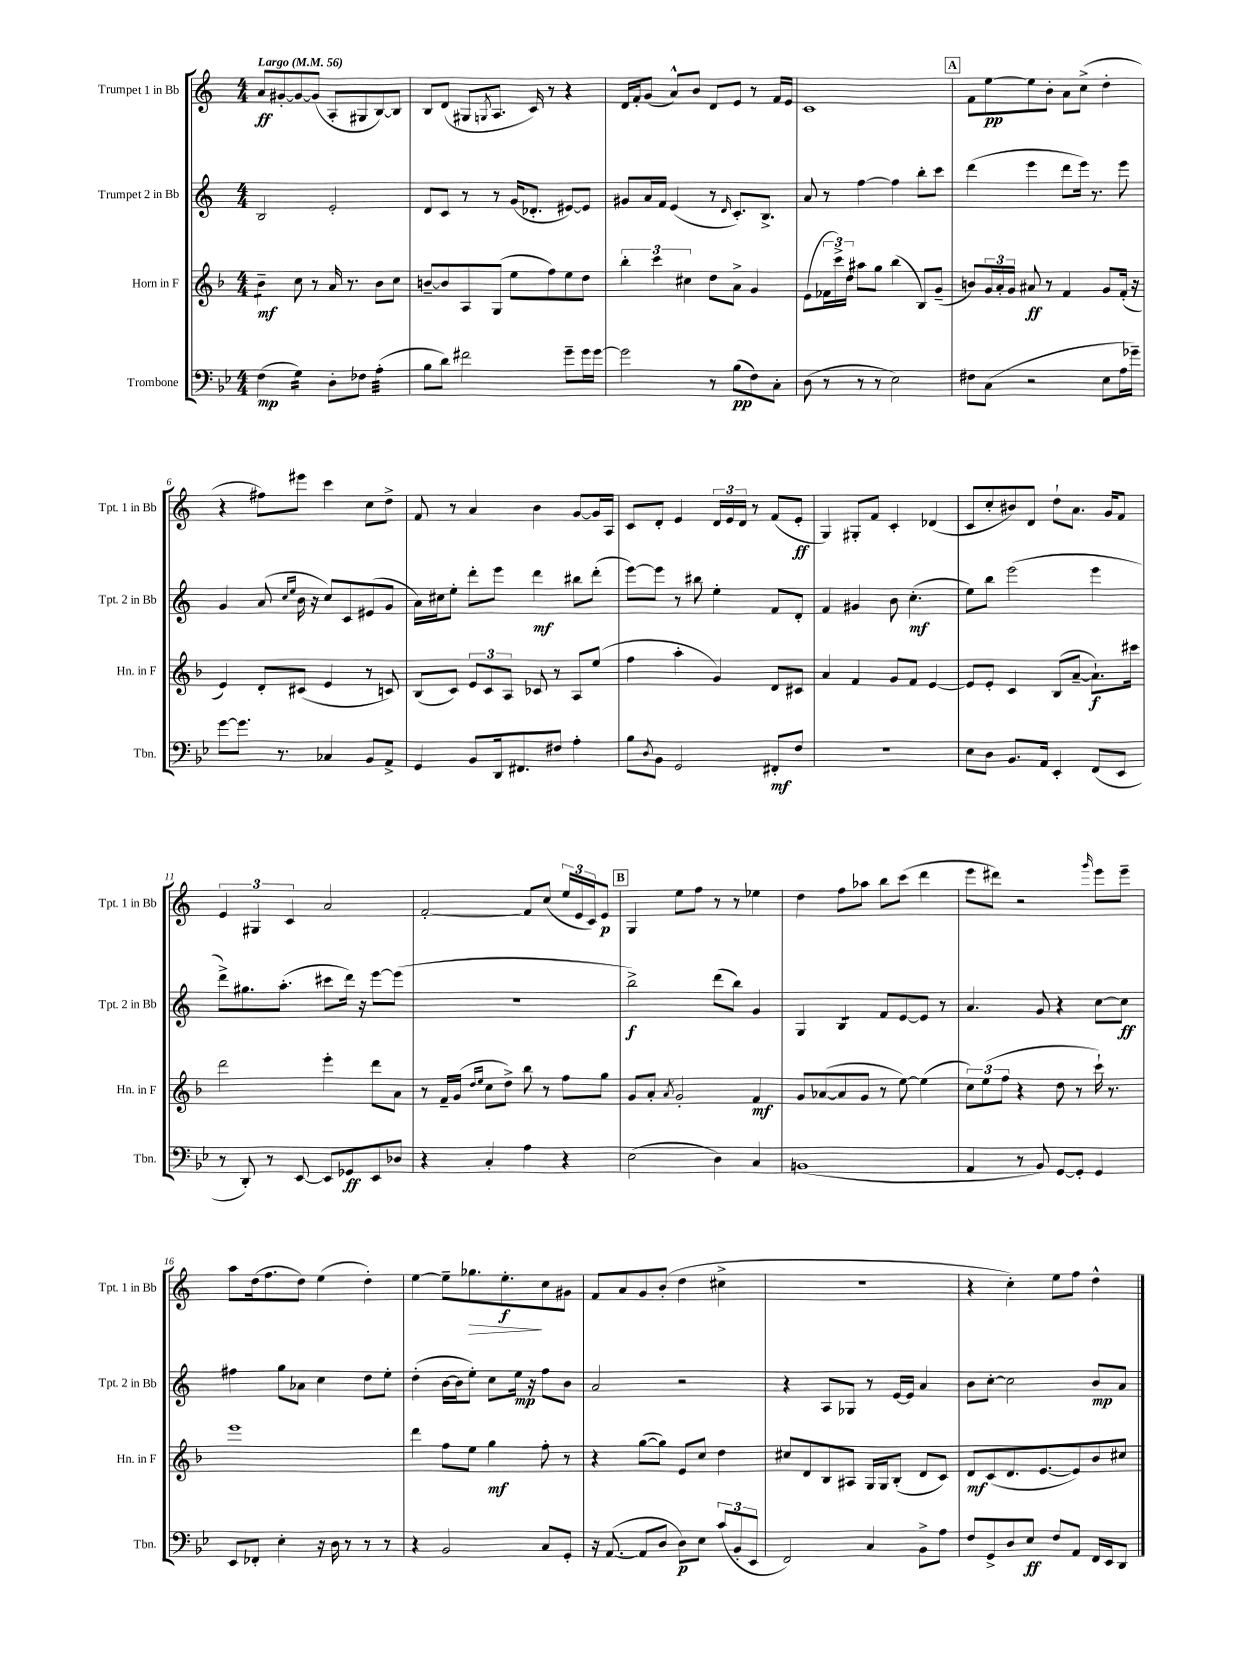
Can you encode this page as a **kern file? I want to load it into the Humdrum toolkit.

**kern	**kern	**kern	**kern
*staff4	*staff3	*staff2	*staff1
*clefF4	*clefG2	*clefG2	*clefG2
*k[b-e-]	*k[b-]	*k[]	*k[]
*M4/4	*M4/4	*M4/4	*M4/4
*MM56	*MM56	*MM56	*MM56
(4F	4b-~	2B	8a
.	.	.	[8g#'
4G)	8cc	.	8g#_
.	8r	.	(8g#]
8D'	16a	2e'	8A'
.	8.r	.	.
8F-	.	.	8G#
(4A'	8b-	.	[8B)
.	8cc	.	8B]
=	=	=	=
8B-	[8b~	8d	8B
8d)	8b]	8c	(8d
2f#	8A	8r	8G#
.	.	.	8qG
.	(8G	8r	8.A
.	8ee	(16g	.
.	.	8.d-'	16c)
.	8ff)	.	8r
8g~	8ee	[8e#)	4r
16g	8dd	8e#]	.
[16g	.	.	.
=	=	=	=
2g]	6bb-'	8g#	16d
.	.	.	16f'
.	.	16a	(8g
.	6ccc	.	.
.	.	16f	.
.	.	(4e	8a^^)
.	6cc#	.	.
.	.	.	8b
8r	8dd	8r	8d
.	.	16qqd	.
(8B-	8a^	8.c')	8e
8F)	4g	.	8r
.	.	8.B^	.
8C'	.	.	16f
.	.	.	16e
=	=	=	=
(8D	(8e	8a	1c
8r	24f-	8r	.
.	24ccc^)	.	.
.	24dd	.	.
8r	8aa#	[4ff	.
8r	8gg	.	.
2E-)	(4bb-	4ff]	.
.	8B-)	8bb'	.
.	(8g~	8ccc	.
=	=	=	=
8F#	8b)	(4ddd	8f
(8C	24g	.	[8ee
.	24a'	.	.
.	24g	.	.
2r	8a#	4eee	8ee]
.	8r	.	8b'
.	4f	8ddd	8a
.	.	16eee)	(8cc^
.	.	8.r	.
8E-	8g	.	4dd'
16A	(16f'	8eee	.
16g-~)	16r	.	.
=	=	=	=
[8g	4e)	4g	4r
8.g]	.	.	.
.	8d'	(8a	8ff#)
8.r	.	.	.
.	.	16qqcc	.
.	.	16qqee	.
.	(8c#	16b	8eee#
.	.	16r	.
4C-	4e	8cc)	4ccc
.	.	8c	.
8BB-	8r	(8e#	8cc
8AA^	8c)	8g	8dd^
=	=	=	=
4GG	(8B-	16a)	8f
.	.	16cc#	.
.	8c)	8ee'	8r
8BB-	12e	8ddd'	4a
.	12c	.	.
16DD	.	8eee	.
.	12A	.	.
8.FF#	.	.	.
.	8c-	4ddd	4b
8F#	8r	.	.
4A'	8A	8bb#	[8g
.	(8ee	(8ddd'	16g]
.	.	.	16A
=	=	=	=
8B-	4ff	[8eee)	8c
8qD	.	.	.
8BB-	.	8eee]	8d'
2GG	4aa'	8r	4e
.	.	8bb#	.
.	4g)	4ee'	24d
.	.	.	24e
.	.	.	24d
.	.	.	8r
8FF#'	8d	8f	(8f
8F	8c#	8d'	8e'
=	=	=	=
1r	4a	4f	4G)
.	4f	4g#	8G#'
.	.	.	8f
.	8g	8b	4c'
.	8f	(4.cc'	.
.	[4e	.	(4d-
=	=	=	=
8E-	8e]	8ee)	8c
8D	8e'	8bb	8cc'
8.BB-	4c	(2eee	8b#)
.	.	.	8d
16AA	.	.	.
4EE-'	(8B-	.	8dd`
.	[8a~	.	8.a
(8FF	8.a`])	4eee	.
.	.	.	16g
8EE-	.	.	8f
.	16ccc#	.	.
=	=	=	=
8r	2ddd	8ddd^)	6e
8DD')	.	8.gg#	.
.	.	.	6G#
8r	.	.	.
.	.	(8.aa'	.
.	.	.	6c
[8EE-	.	.	.
8EE-]	4eee'	8ccc#	2a
8GG-	.	16ddd)	.
.	.	16r	.
8EE-	8ddd	[8eee	.
8D-	8a	(8eee]	.
=	=	=	=
4r	8r	1r	[2f'
.	16f~	.	.
.	(16g	.	.
.	16qqdd	.	.
.	16qqee	.	.
4C'	8cc	.	.
.	8dd^)	.	.
4A	8bb-	.	8f]
.	8r	.	(8cc
4r	8ff	.	24ee
.	.	.	24e
.	.	.	24c)
.	8gg	.	8e
=	=	=	=
(2E-	8g	2bb^)	4G
.	8a'	.	.
.	8qa	.	.
.	2g'	.	8ee
.	.	.	8ff
4D)	.	(8ddd	8r
.	.	8bb)	8r
4C	4f	4g	4ee-
=	=	=	=
(1BB	8g	4G	4dd
.	([8a-	.	.
.	8a-]	4B	8ff
.	8g	.	8aa-
.	8r	8f	8bb
.	[8ee)	[8e	(8ccc
.	(4ee]	8e]	4ddd
.	.	8r	.
=	=	=	=
4AA	12cc)	4.a	8eee
.	(12ee	.	.
.	.	.	8ddd#)
.	12ff	.	.
8r	4r	.	2r
8BB-)	.	8g	.
[8GG	8dd	4r	.
8GG']	8r	.	.
.	.	.	16qqggg
4GG	16ccc`)	[8cc	8eee
.	8.r	.	.
.	.	8cc]	8eee~
=	=	=	=
8EE-	1eee	4ff#	8aa
8FF-'	.	.	(16dd
.	.	.	8.ff
4E-'	.	8gg	.
.	.	8a-	8dd)
16r	.	4cc	(4ee
16D	.	.	.
8r	.	.	.
8r	.	8dd	4dd')
8r	.	8ee'	.
=	=	=	=
4r	4ddd	(4dd'	[4ee
2BB-	8ff	[16b	8ee~]
.	.	16b]	.
.	8ee	8ee')	8.gg-
.	4gg	8cc	.
.	.	.	8.ee'
.	.	16ee	.
.	.	16r	.
8C	8ff'	8ff	8cc
8GG'	8r	8b	8g#
=	=	=	=
16r	4r	2a	8f
([8.AA	.	.	.
.	.	.	8a
8AA]	([8gg	.	8g
8D	8gg])	.	(8b'
8D)	8e	2r	4dd
8E-	8cc	.	.
(12c	4dd	.	4cc#^
12BB-'	.	.	.
12EE-	.	.	.
=	=	=	=
2FF)	8cc#	4r	1r
.	8d	.	.
.	8B-	8A	.
.	8A#	8G-	.
4C	16G	8r	.
.	16G	.	.
.	(8B-'	[16e	.
.	.	16e]	.
8BB-^	8d	4a	.
8A	8c)	.	.
=	=	=	=
8F	8d	8b	4r
8GG^	(8c	[8cc'	.
8D	8.d	2cc]	4cc')
8E-	.	.	.
.	[8.e	.	.
8F	.	.	8ee
8AA	8e])	.	8ff
16FF	8b-	8b	4dd^^
16EE-	.	.	.
8DD	8cc#	8a	.
==	==	==	==
*-	*-	*-	*-
